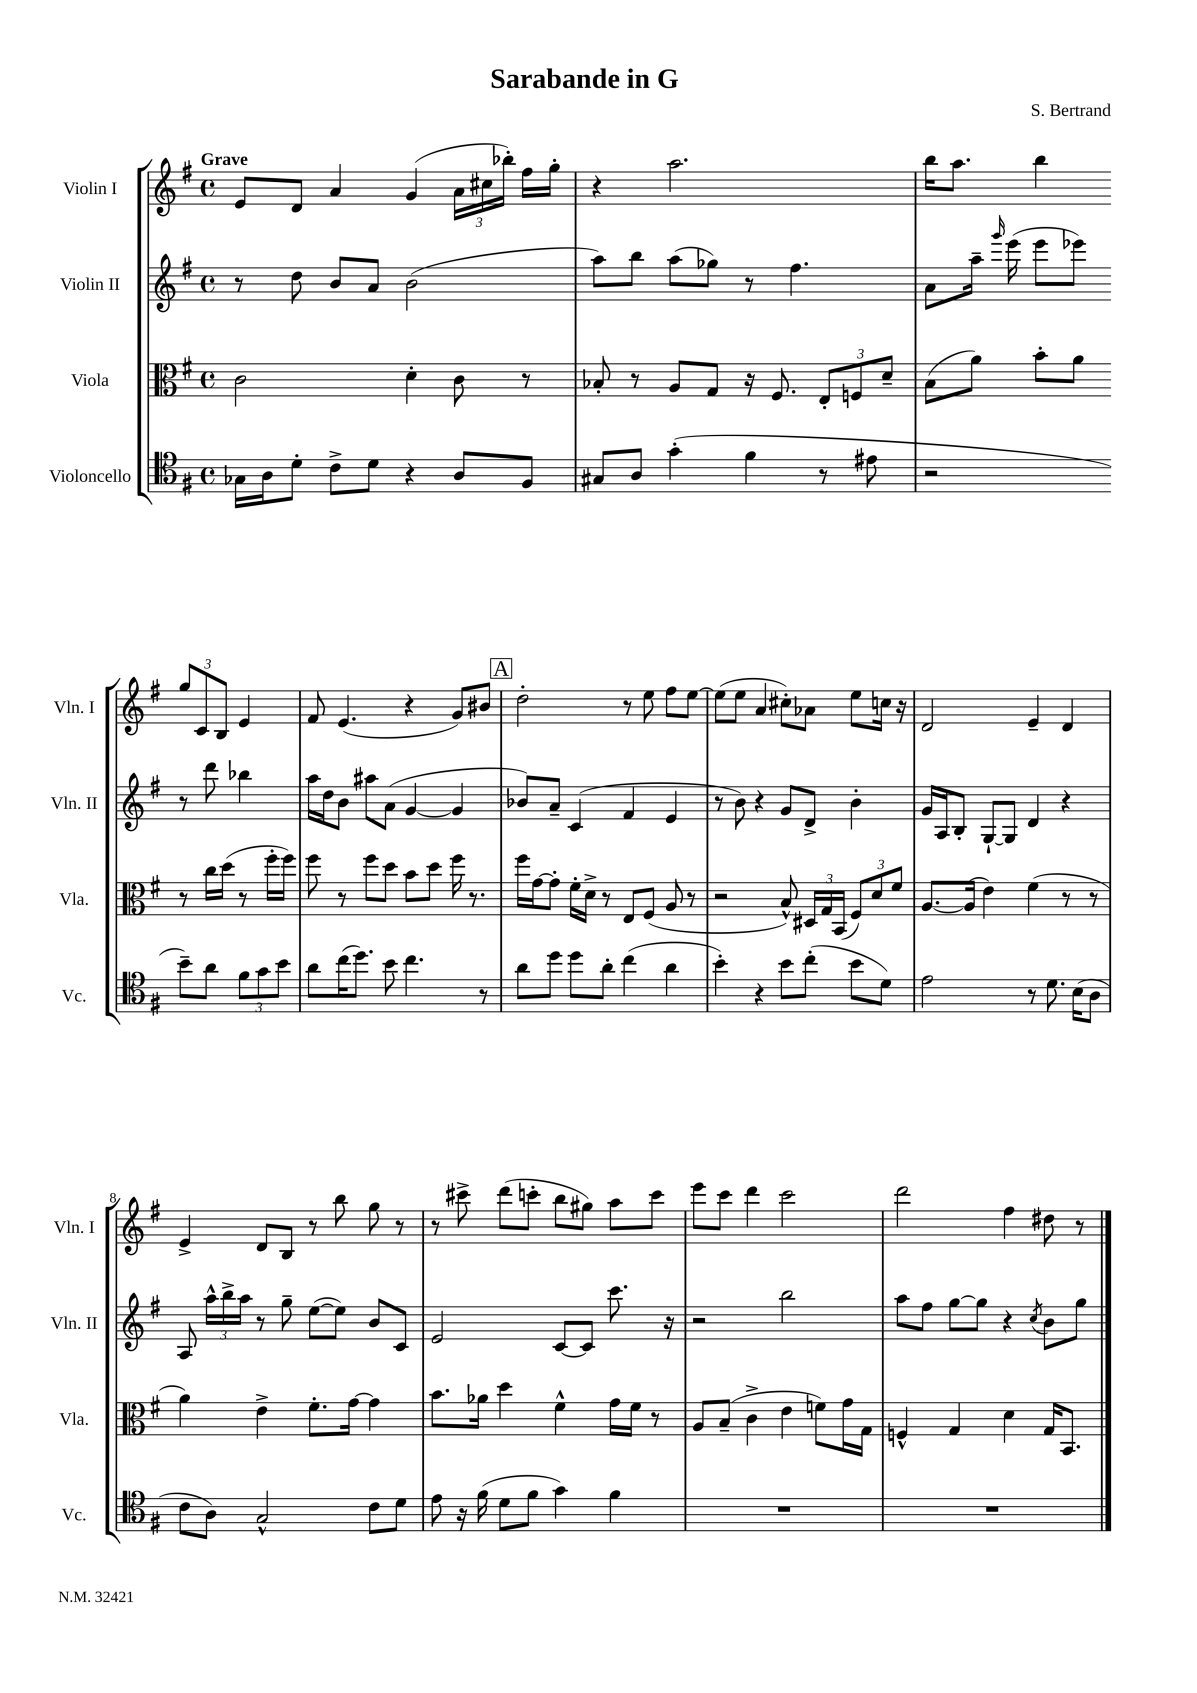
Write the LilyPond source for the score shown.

\header { title = "Sarabande in G" composer = "S. Bertrand" }
<<
\new StaffGroup <<
\new Staff = "s0" \with { instrumentName = "Violin I" shortInstrumentName = "Vln. I" } {
    \clef treble \key g \major \defaultTimeSignature \time 4/4 \tempo "Grave"
    \autoBeamOff e'8[ d'8] a'4 g'4( \tuplet 3/2 { a'16[ cis''16 bes''16]-.) } fis''16[ g''16]-. |
    r4 a''2. |
    b''16[ a''8.] b''4 \tuplet 3/2 { g''8[ c'8 b8] } e'4 |
    fis'8 e'4.( r4 g'8[) bis'8] |
    \mark \markup { \box "A" } d''2-. r8 e''8 fis''8[ e''8]~ |
    e''8[( e''8] a'4 cis''8[-.) aes'8] e''8[ c''16] r16 |
    d'2 e'4-- d'4 |
    e'4-> d'8[ b8] r8 b''8 g''8 r8 |
    r8 cis'''8-> d'''8[( c'''8]-. b''8[ gis''8]) a''8[ c'''8] |
    e'''8[ c'''8] d'''4 c'''2 |
    d'''2 fis''4 dis''8 r8 \bar "|." |
}
\new Staff = "s1" \with { instrumentName = "Violin II" shortInstrumentName = "Vln. II" } {
    \clef treble \key g \major \defaultTimeSignature \time 4/4
    \autoBeamOff r8 d''8 b'8[ a'8] b'2( |
    a''8[) b''8] a''8[( ges''8]) r8 fis''4. |
    a'8[ a''16]-- \grace { g'''16 } e'''16( e'''8[ ees'''8]) r8 d'''8 bes''4 |
    a''16[ d''16 b'8] ais''8[ a'8]( g'4~ g'4 |
    \mark \markup { \box "A" } bes'8[) a'8]-- c'4( fis'4 e'4 |
    r8 b'8) r4 g'8[ d'8]-> b'4-. |
    g'16[ a16 b8]-. g8[~-! g8] d'4 r4 |
    a8 \tuplet 3/2 { a''16[-^ b''16-> a''16] } r8 g''8-- e''8[~( e''8]) b'8[ c'8] |
    e'2 c'8[~ c'8] c'''8. r16 |
    r2 b''2 |
    a''8[ fis''8] g''8[~ g''8] r4 \acciaccatura { c''8 } b'8[ g''8] \bar "|." |
}
\new Staff = "s2" \with { instrumentName = "Viola" shortInstrumentName = "Vla." } {
    \clef alto \key g \major \defaultTimeSignature \time 4/4
    \autoBeamOff c'2 d'4-. c'8 r8 |
    bes8-. r8 a8[ g8] r16 fis8. \tuplet 3/2 { e8[-. f8 d'8]-- } |
    b8[( a'8]) b'8[-. a'8] r8 c''16[ d''16]( r8 fis''16[-. fis''16]) |
    fis''8 r8 fis''8[ d''8] b'8[ d''8] fis''16 r8. |
    \mark \markup { \box "A" } fis''16[ g'16~ g'8]-. fis'16[-. d'16]-> r8 e8[ fis8]( a8 r8 |
    r2 b8-^) \tuplet 3/2 { dis16[ g16 b,16]( } \tuplet 3/2 { fis8[) d'8 fis'8] } |
    a8.[~ a16]( e'4) fis'4( r8 r8 |
    a'4) e'4-> fis'8.[-. g'16]~ g'4 |
    b'8.[ aes'16] d''4 fis'4-^ g'16[ fis'16] r8 |
    a8[ b8]--( c'4-> e'4 f'8[) g'16 g16] |
    f4-^ g4 d'4 g16[ b,8.] \bar "|." |
}
\new Staff = "s3" \with { instrumentName = "Violoncello" shortInstrumentName = "Vc." } {
    \clef tenor \key g \major \defaultTimeSignature \time 4/4
    \autoBeamOff ges16[ a16 d'8]-. c'8[-> d'8] r4 a8[ fis8] |
    gis8[ a8] g'4-.( fis'4 r8 eis'8 |
    r2 b'8[--) a'8] \tuplet 3/2 { fis'8[ g'8 b'8] } |
    a'8[ c''16( d''8.]) b'8 c''4. r8 |
    \mark \markup { \box "A" } a'8[ d''8] d''8[ a'8]-. c''4( a'4 |
    b'4-.) r4 b'8[ c''8]-.( b'8[ d'8]) |
    e'2 r8 d'8. b16[( a8] |
    c'8[ a8]) g2-^ c'8[ d'8] |
    e'8 r16 fis'16( d'8[ fis'8] g'4) fis'4 |
    R1 |
    R1 \bar "|." |
}
>>
>>
